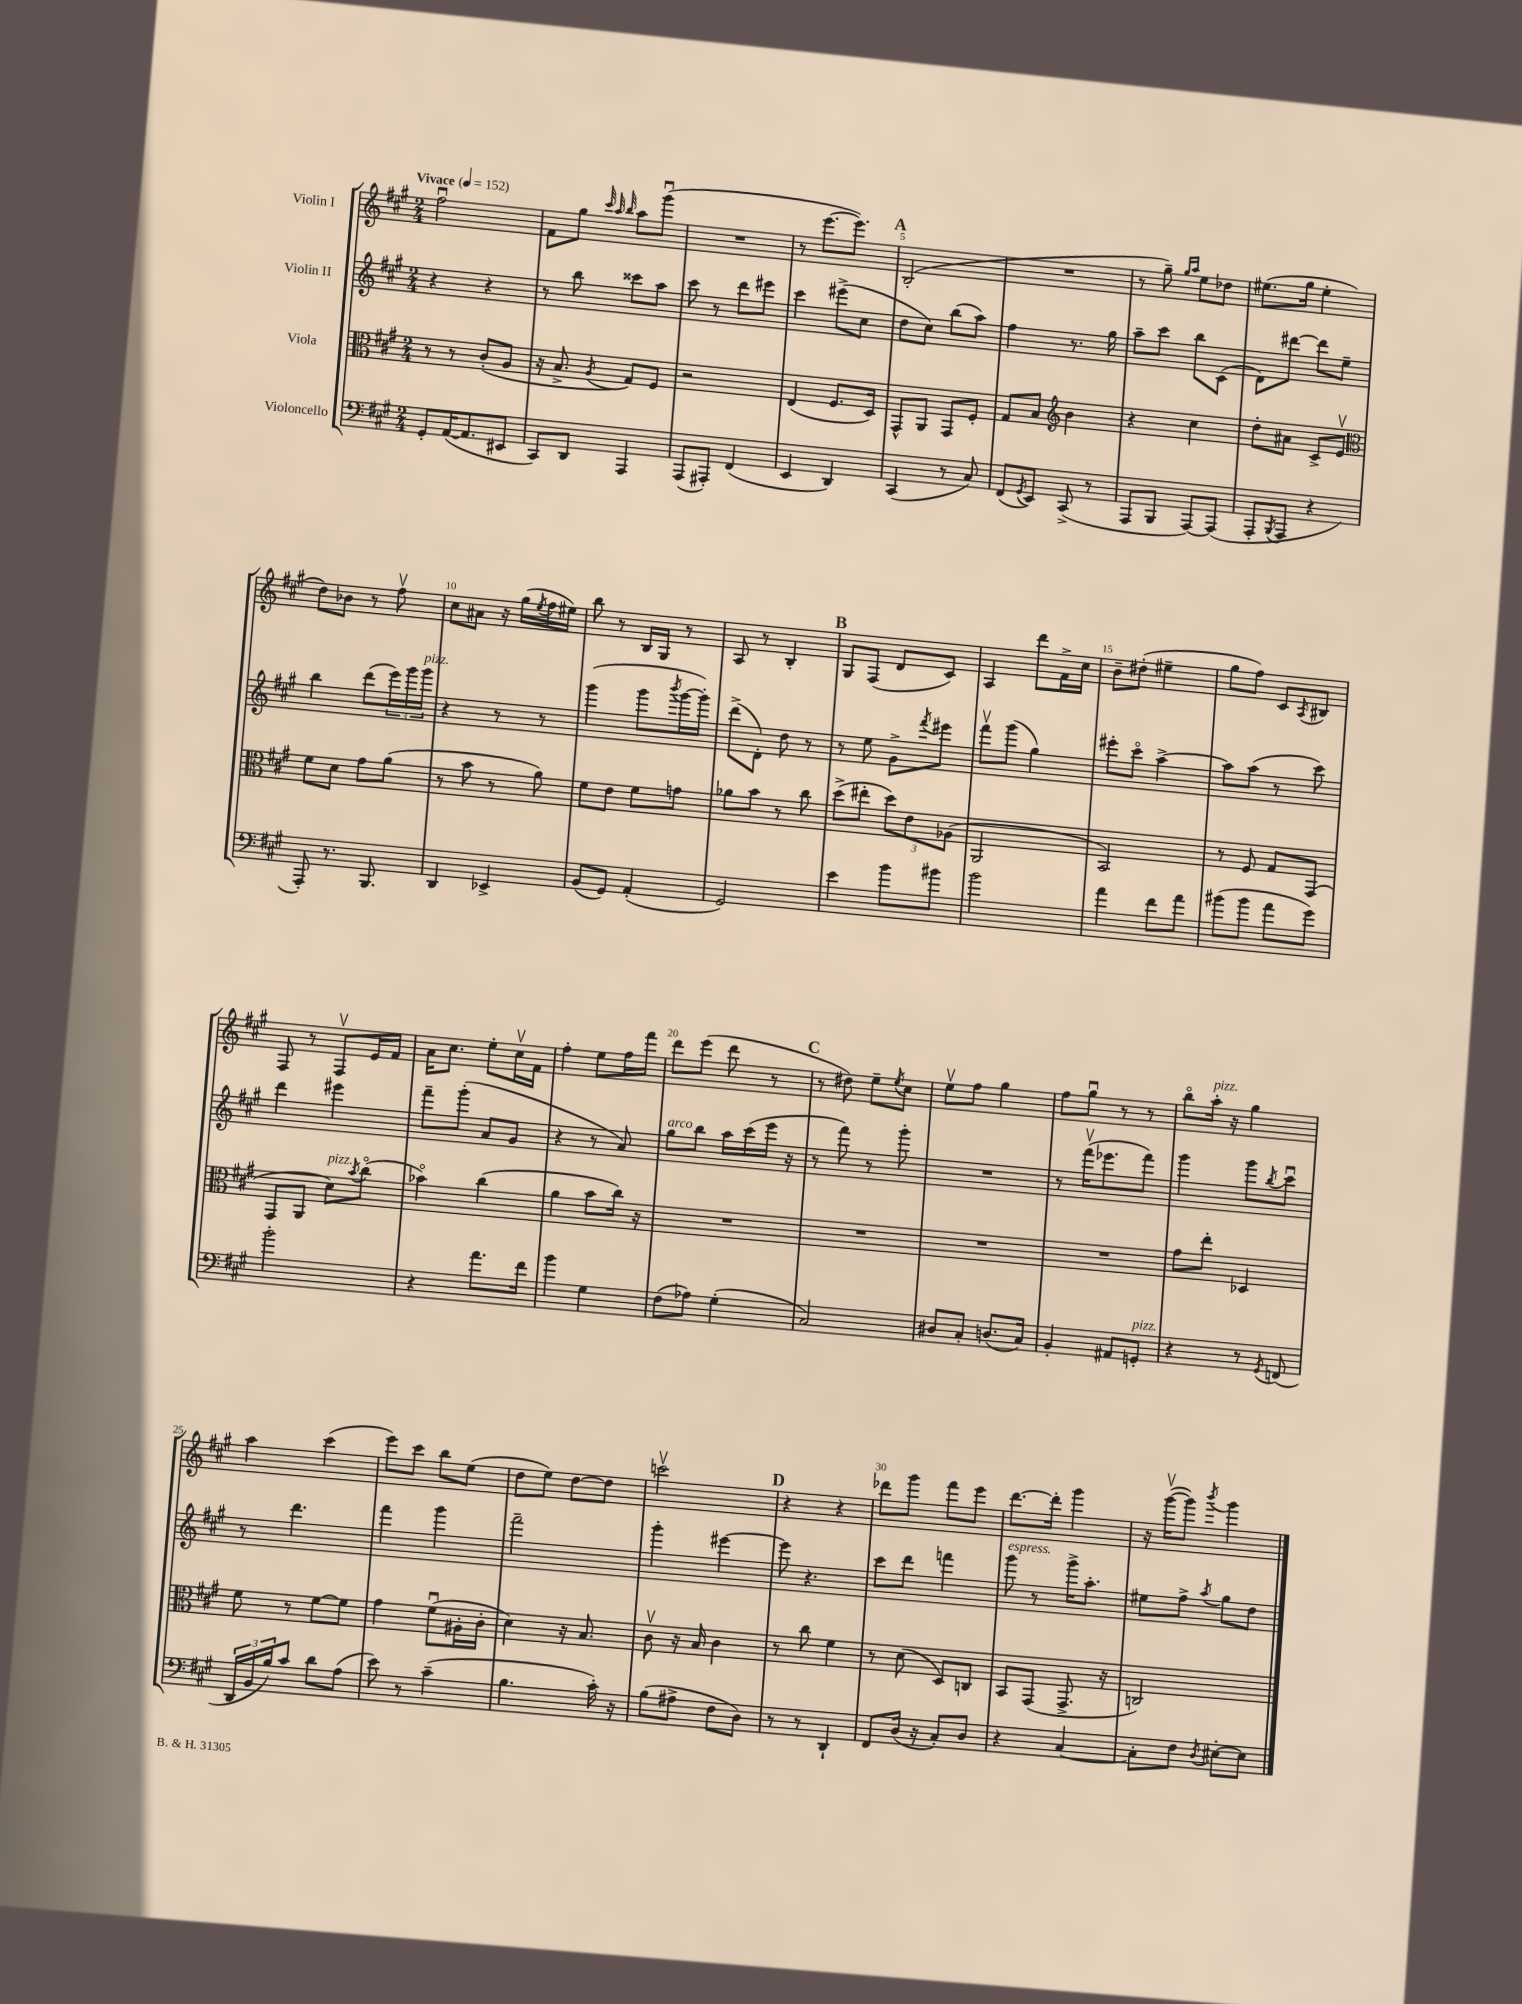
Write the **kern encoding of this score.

**kern	**kern	**kern	**kern
*staff4	*staff3	*staff2	*staff1
*clefF4	*clefC3	*clefG2	*clefG2
*k[f#c#g#]	*k[f#c#g#]	*k[f#c#g#]	*k[f#c#g#]
*M2/4	*M2/4	*M2/4	*M2/4
*MM152	*MM152	*MM152	*MM152
8GG#'/L	8r	4r	2ff#u\
([16AA/K	8r	.	.
8.AA/]	.	.	.
.	(8c#'/L	4r	.
8EE#/J	8A/J	.	.
=	=	=	=
8CC#/L)	16r	8r	8f#\L
.	8.B^/	.	.
8DD/J	.	8bb\	8gg#\J
.	.	.	32qqccc#/
.	.	.	32qqaa/
.	8qA/	.	32qqbb/
4AAA/	8G#/L)	8ccc##\L	8aa\L
.	8F#/J	8aa\J	(8ggg#u\J
=	=	=	=
(8AAA/L	2r	8ccc#\	2r
8AAA#'/J)	.	8r	.
(4FF#/	.	8ddd\L	.
.	.	8eee#\J	.
=	=	=	=
4EE/	(4E/	4ccc#\	8r
.	.	.	[8.eee\L
4DD/)	8.F#/L	(8eee#^\L	.
.	.	.	8.eee\]J)
.	.	8cc#\J	.
.	16D/Jk)	.	.
=	=	=	=
(4CC#/	8GG#^^/L	8dd\L	(2B'/
.	8AA/J	8cc#\J)	.
8r	8GG#/L	(8bb\L	.
8C#/)	8F#'/J	8aa\J)	.
=	=	=	=
(8FF#/L	8G#/L	4ff#\	2r
8qGG#/	.	.	.
8EE/J)	8B/J	.	.
*	*clefG2	*	*
(8CC#^/	4b\	8.r	.
8r	.	.	.
.	.	16gg#\	.
=	=	=	=
8AAA/L	4r	8aa~\L	8r
8BBB/J	.	8ccc#\J	8gg#~\)
.	.	.	16qqgg#/LL
.	.	.	16qqaa/JJ
[8AAA/L)	4cc#\	8bb\L	8ee\L
(8AAA/]J	.	(8c#\J	8dd-\J
=	=	=	=
8AAA'/L	8dd'\L	8d\L)	(8.ee#\L
8qBBB/	.	.	.
8AAA/J	8a#\J	[8ddd#\J	.
.	.	.	16gg#\Jk
4r	8c#^/L	8ddd#\]L	4ee#'\
.	8ev/J	8ee~\J	.
=	=	=	=
*	*clefC3	*	*
8AAA'/)	8f#\L	4bb\	8dd\L)
8.r	8d\J	.	8b-\J
.	8g#\L	(8ddd\L	8r
8.BBB/	.	.	.
.	(8a\J	24eee\L)	8ff#v\
.	.	24ggg#\	.
.	.	24ggg#\JJ	.
=	=	=	=
4DD/	8r	4r	8cc#\L
.	8b\	.	8a#\J
4EE-^/	8r	8r	16r
.	.	.	(16gg#\LL
.	.	.	8qee/
.	8a\)	8r	16ff#\
.	.	.	16ee#\JJ)
=	=	=	=
(8BB/L	8f#\L	(4ggg#\	8bb\
8GG#/J)	8e\J	.	8r
(4AA'/	8f#\L	8ggg#\L	16B/LL
.	.	.	16G#/JJ
.	.	8qbbb/	.
.	8g\J	[16ggg#\L	8r
.	.	16ggg#'\]JJ)	.
=	=	=	=
2GG#/)	8a-\L	(8ddd^\L	8A/
.	8b\J	8d'\J)	8r
.	8r	8dd\	4B'/
.	8cc#\	8r	.
=	=	=	=
4e\	(8dd^\L	8r	8G#/L
.	8ee#'\J	8ee\	(8F#/J
8b\L	12dd\L)	8g#^\L	8d/L
.	12e\	.	.
.	.	8qfff#/	.
8b#\J	.	8eee#\J	8c#/J)
.	(12A-\J	.	.
=	=	=	=
2b\	2AA/	8fff#v\L	4A/
.	.	(8ggg#\J	.
.	.	4gg#\)	8ddd\L
.	.	.	16f#^\L
.	.	.	16cc#\JJ
=	=	=	=
4a\	2BB/)	8eee#'\L	8b~\L
.	.	8ccc#o\J	(8dd#'\J
8f#\L	.	[4aa^\	4ee#~\
8a\J	.	.	.
=	=	=	=
(8b#\L	8r	8aa\]L	8gg#\L
8b#\J	8F#/	(8aa\J	8ff#\J)
8a\L	8G#/L	8r	8c#/L
.	.	.	8qA/
8g#\J)	(8GG#/J	8ccc#\)	8B#/J
=	=	=	=
2b'\	8GG#/L	4ddd\	8F#/
.	8AA/J	.	8r
.	8d\L)	4eee#\	8F#v/L
.	8qb/	.	.
.	(8cc#o\J	.	16e/L
.	.	.	16f#/JJ
=	=	=	=
4r	4b-o\)	8fff#~\L	16a\LK
.	.	.	8.cc#\J
.	.	(8ggg#'\J	.
8.a\L	(4cc#\	8a/L	8ee'\L
.	.	8g#/J	16cc#v\L
16f#\Jk	.	.	16f#\JJ
=	=	=	=
4b\	4a\	4r	4ff#'\
4G#\	8b\L	8r	8ee\L
.	16cc#\Jk)	8a/)	16ff#\L
.	16r	.	16fff#\JJ
=	=	=	=
(8F#\L	2r	8gg#\L	8ddd\L
8A-\J)	.	8bb\J	(8eee\J
(4G#'\	.	16aa\LL	8ddd\
.	.	(16ccc#\	.
.	.	16eee\JJ	8r
.	.	16r	.
=	=	=	=
2C#/)	2r	8r	8r
.	.	8fff#\)	8dd#\)
.	.	8r	8ee~\L
.	.	.	8qee/
.	.	8ggg#'\	8cc#\J
=	=	=	=
8D#/L	2r	2r	8eev\L
8C#'/J	.	.	8ff#\J
(8.D/L	.	.	4gg#\
16C#/Jk)	.	.	.
=	=	=	=
4BB'/	2r	8r	8ff#\L
.	.	(16fff#v\LK	8gg#u\J
.	.	8.eee-\	.
8AA#/L	.	.	8r
8GG'/J	.	8fff#\J)	8r
=	=	=	=
4r	8g#\L	4ggg#\	8bbo\L
.	8ee'\J	.	16aa'\Jk
.	.	.	16r
8r	4D-/	8ggg#\L	4gg#\
8qGG#/	.	8qbb/	.
(8FF/	.	8ccc#u\J	.
=	=	=	=
24DD/LL	8f#\	8r	4aa\
24BB/	.	.	.
24B/J)	.	.	.
8c#/J	8r	4.ddd\	.
8d\L	[8f#\L	.	(4ccc#\
(8A\J	8f#\]J	.	.
=	=	=	=
8e\)	4g#\	4fff#\	8eee\L)
8r	.	.	8ccc#\J
(4c#~\	(8f#u\L	4ggg#\	8bb\L
.	16A#'\L	.	(8ee\J
.	16c#'\JJ	.	.
=	=	=	=
4.B\	4d\)	2fff#~\	8dd\L
.	.	.	8ee\J)
.	16r	.	[8dd\L
.	8.B/	.	.
16c#'\)	.	.	8dd\]J
16r	.	.	.
=	=	=	=
(8B\L	8c#v\	4ggg#'\	2cccv\
8A#^\J	16r	.	.
.	16B/	.	.
8F#\L	4c#\	[4eee#\	.
8D\J)	.	.	.
=	=	=	=
8r	8r	8eee#\]	4r
8r	8cc#\	4.r	.
4DD`/	4f#\	.	4r
=	=	=	=
8FF#/L	8r	8ccc#\L	8ddd-\L
(16D/Jk	(8d\	8ddd\J	8ggg#\J
16r	.	.	.
8C#'/L)	8D/L)	4fff\	8fff#\L
8D/J	8C/J	.	8eee\J
=	=	=	=
4r	8BB/L	8ggg#\	[8.ddd\L
.	(8GG#/J	8r	.
.	.	.	16ddd'\]Jk
[4C#/	8.GG#^/	16ggg#^\LK	4ggg#\
.	.	8.aa'\J	.
.	16r	.	.
=	=	=	=
8C#'\]L	2C/)	8ee#\L	16r
.	.	.	([16ggg#v\LK
8F#\J	.	8ff#^\J	8ggg#\]J)
8qD/	.	8qaa/	8qbbb/
[8E#'\L	.	8gg#\L	4ggg#\
8E#\]J	.	8dd\J	.
==	==	==	==
*-	*-	*-	*-
